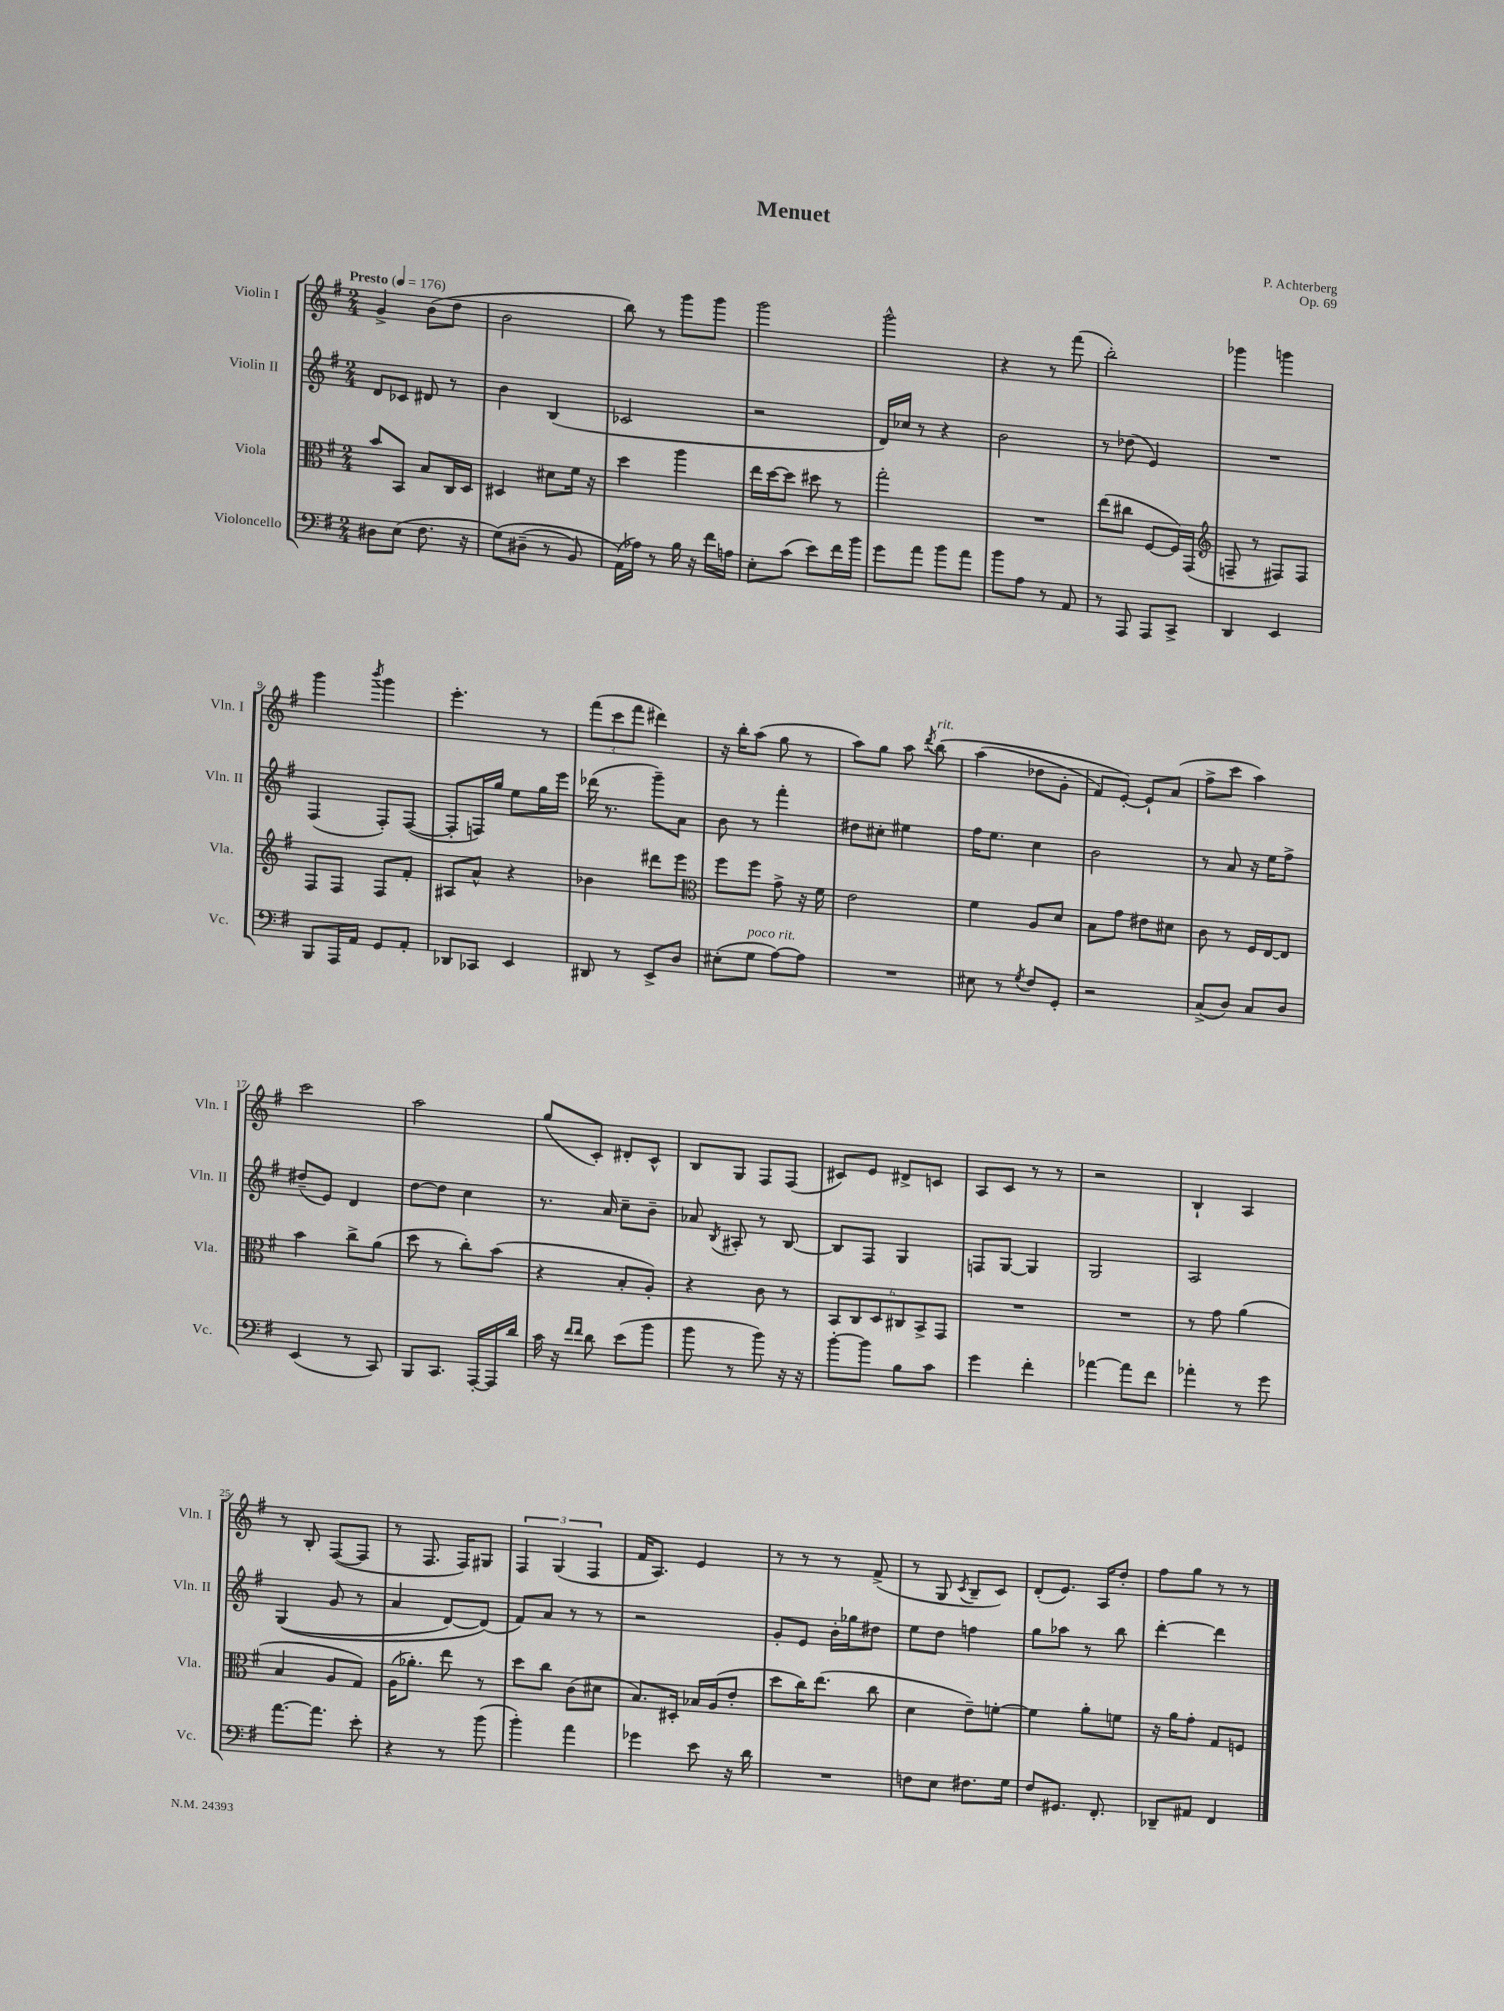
\header { title = "Menuet" composer = "P. Achterberg" opus = "Op. 69" }
<<
\new StaffGroup <<
\new Staff = "s0" \with { instrumentName = "Violin I" shortInstrumentName = "Vln. I" } {
    \clef treble \key g \major \numericTimeSignature \time 2/4 \tempo "Presto" 4 = 176
    \autoBeamOff g'4-> b'8[( d''8] |
    b'2 |
    b''8) r8 g'''8[ g'''8] |
    g'''2 |
    g'''2-^ |
    r4 r8 fis'''8( |
    b''2-.) |
    ges'''4 g'''4 |
    g'''4 \acciaccatura { b'''8 } g'''4 |
    e'''4.-. r8 |
    \tuplet 3/2 { fis'''8[( c'''8 fis'''8] } dis'''4) |
    r16 b''16[-. a''8]( g''8 r8 |
    a''8[) g''8] a''8 \acciaccatura { d'''8 } b''8^\markup { \italic "rit." }\( |
    a''4( des''8[ g'8]-. |
    fis'8[) e'8]~-.\) e'8[-! a'8]( |
    fis''8[-> c'''8] a''4) |
    c'''2 |
    a''2 |
    g''8[( c'8]-.) dis'8[-. c'8]-^ |
    b8[ g8] fis8[ fis8]( |
    cis'8[) e'8] dis'8[-> c'8] |
    a8[ c'8] r8 r8 |
    r2 |
    b4-! a4 |
    r8 b8-. fis8[~( fis8] |
    r8 fis8. fis16[) gis8] |
    \tuplet 3/2 { fis4 g4( fis4 } |
    fis'16[ a8.]) e'4 |
    r8 r8 r8 fis'8->( |
    r8 g8 \acciaccatura { c'8 } b8[-- c'8]) |
    d'8[-.( e'8.]) a16[ d''8]-. |
    fis''8[ g''8] r8 r8 \bar "|." |
}
\new Staff = "s1" \with { instrumentName = "Violin II" shortInstrumentName = "Vln. II" } {
    \clef treble \key g \major \numericTimeSignature \time 2/4
    \autoBeamOff d'8[ ces'8] dis'8 r8 |
    b'4 b4( |
    ces'2 |
    r2 |
    d'16[) ces''16] r8 r4 |
    b'2 |
    r8 des''8( e'4) |
    R2 |
    fis4( fis8[-.) fis8]~( |
    fis8[-. f16) g''16] e''8[ g''16 e'''16] |
    des'''16( r8. g'''8[--) a'8] |
    b'8 r8 fis'''4-. |
    dis''8[ cis''8]-. eis''4 |
    fis''16[ e''8.] c''4 |
    b'2 |
    r8 a'8 r16 e''16[ fis''8]-> |
    dis''8[--( e'8]) d'4 |
    d''8[~ d''8] c''4 |
    r8. a'16 c''8[-- b'8]-- |
    aes'8 \acciaccatura { b8 } ais8-. r8 b8~ |
    b8[ fis8] g4 |
    f8[ g8]~ g4 |
    g2 |
    a2 |
    g4(\( g'8 r8 |
    a'4 d'8[~) d'8](\) |
    fis'8[) a'8] r8 r8 |
    r2 |
    g'8[-. e'8] b'16[-. ges''16 dis''8] |
    e''8[ d''8] f''4 |
    g''8[ aes''8] r8 b''8 |
    d'''4~-. d'''4 \bar "|." |
}
\new Staff = "s2" \with { instrumentName = "Viola" shortInstrumentName = "Vla." } {
    \clef alto \key g \major \numericTimeSignature \time 2/4
    \autoBeamOff b'8[ b,8] b8[ c16 d16] |
    dis4 dis'8[ fis'16] r16 |
    d''4 a''4 |
    e''16[ d''16~ d''8] dis''8 r8 |
    g''2-. |
    R2 |
    e''8[( cis''8] fis8[~ fis16) g,16]( |
    \clef treble f8-- r8 fis8[) fis8] |
    fis8[ fis8] fis8[ fis'8]-. |
    ais8[ a'8]-^ r4 |
    bes'4 dis'''8[ e'''8] |
    \clef alto fis''8[ fis''8] g'8-> r16 fis'16 |
    e'2 |
    fis'4 a8[ d'8] |
    b8[ g'8] eis'8[ dis'8] |
    c'8 r8 fis16[ e16~ e8] |
    b'4 c''8[-> a'8]( |
    d''8 r8 c''8[-.) b'8]( |
    r4 b8[-. a8]-.) |
    r4 c'8 r8 |
    \tuplet 6/4 { b,8[ c8 d8 cis8 b,8-> g,8] } |
    R2 |
    R2 |
    r8 g'8 a'4( |
    b4 a8[ g8]) |
    a16[( aes'8.]-.) e''8 r8 |
    d''8[ c''8] c'8[( dis'8] |
    b8.[) dis16]-. bes16[ a16( e'8]-. |
    d''8[ c''16) e''8.]( c''8 |
    d'4 e'8[--) f'8]~-. |
    f'4 a'8[-. f'8] |
    r16 a'16[ g'8]-. g8[ f8] \bar "|." |
}
\new Staff = "s3" \with { instrumentName = "Violoncello" shortInstrumentName = "Vc." } {
    \clef bass \key g \major \numericTimeSignature \time 2/4
    \autoBeamOff dis8[ e8]( fis8. r16 |
    g8[)\( dis8]--( r8 b,8) |
    a,16[(\) aes16]) r8 b16 r16 fis'16[ a16] |
    e8[-. c'8]( e'8[) fis'16 b'16] |
    g'8[ a'8] b'8[ a'8] |
    b'8[ a8] r8 a,8 |
    r8 a,,8 a,,8[ c,8]-> |
    d,4 e,4 |
    b,,8[ a,,16 a,16] g,8[ a,8]-. |
    des,8[ ces,8] e,4 |
    dis,8 r8 e,8[-> d8] |
    eis8[-.( g8]^\markup { \italic "poco rit." } a8[~) a8] |
    R2 |
    eis8 r8 \acciaccatura { g8 } fis8[ g,8]-. |
    r2 |
    c8[->( d8]) c8[ d8] |
    e,4( r8 c,8) |
    b,,8[ c,8.] a,,16[~-. a,,16 d'16] |
    c'16 r16 \grace { fis'16[ fis'16] } d'8 e'8[( b'8] |
    b'8 r8 b'8) r16 r16 |
    b'8[~-. b'8] b8[ c'8] |
    g'4 fis'4-. |
    aes'4~ aes'8[ fis'8] |
    aes'4-. r8 g'8 |
    a'8.[~ a'8.] e'8-. |
    r4 r8 b'8( |
    b'4-.) a'4 |
    ges'4 e'8 r16 d'16 |
    R2 |
    f8[ e8] fis8.[ g16] |
    fis8[ gis,8.] fis,8.-. |
    des,8[-- ais,8] fis,4 \bar "|." |
}
>>
>>
